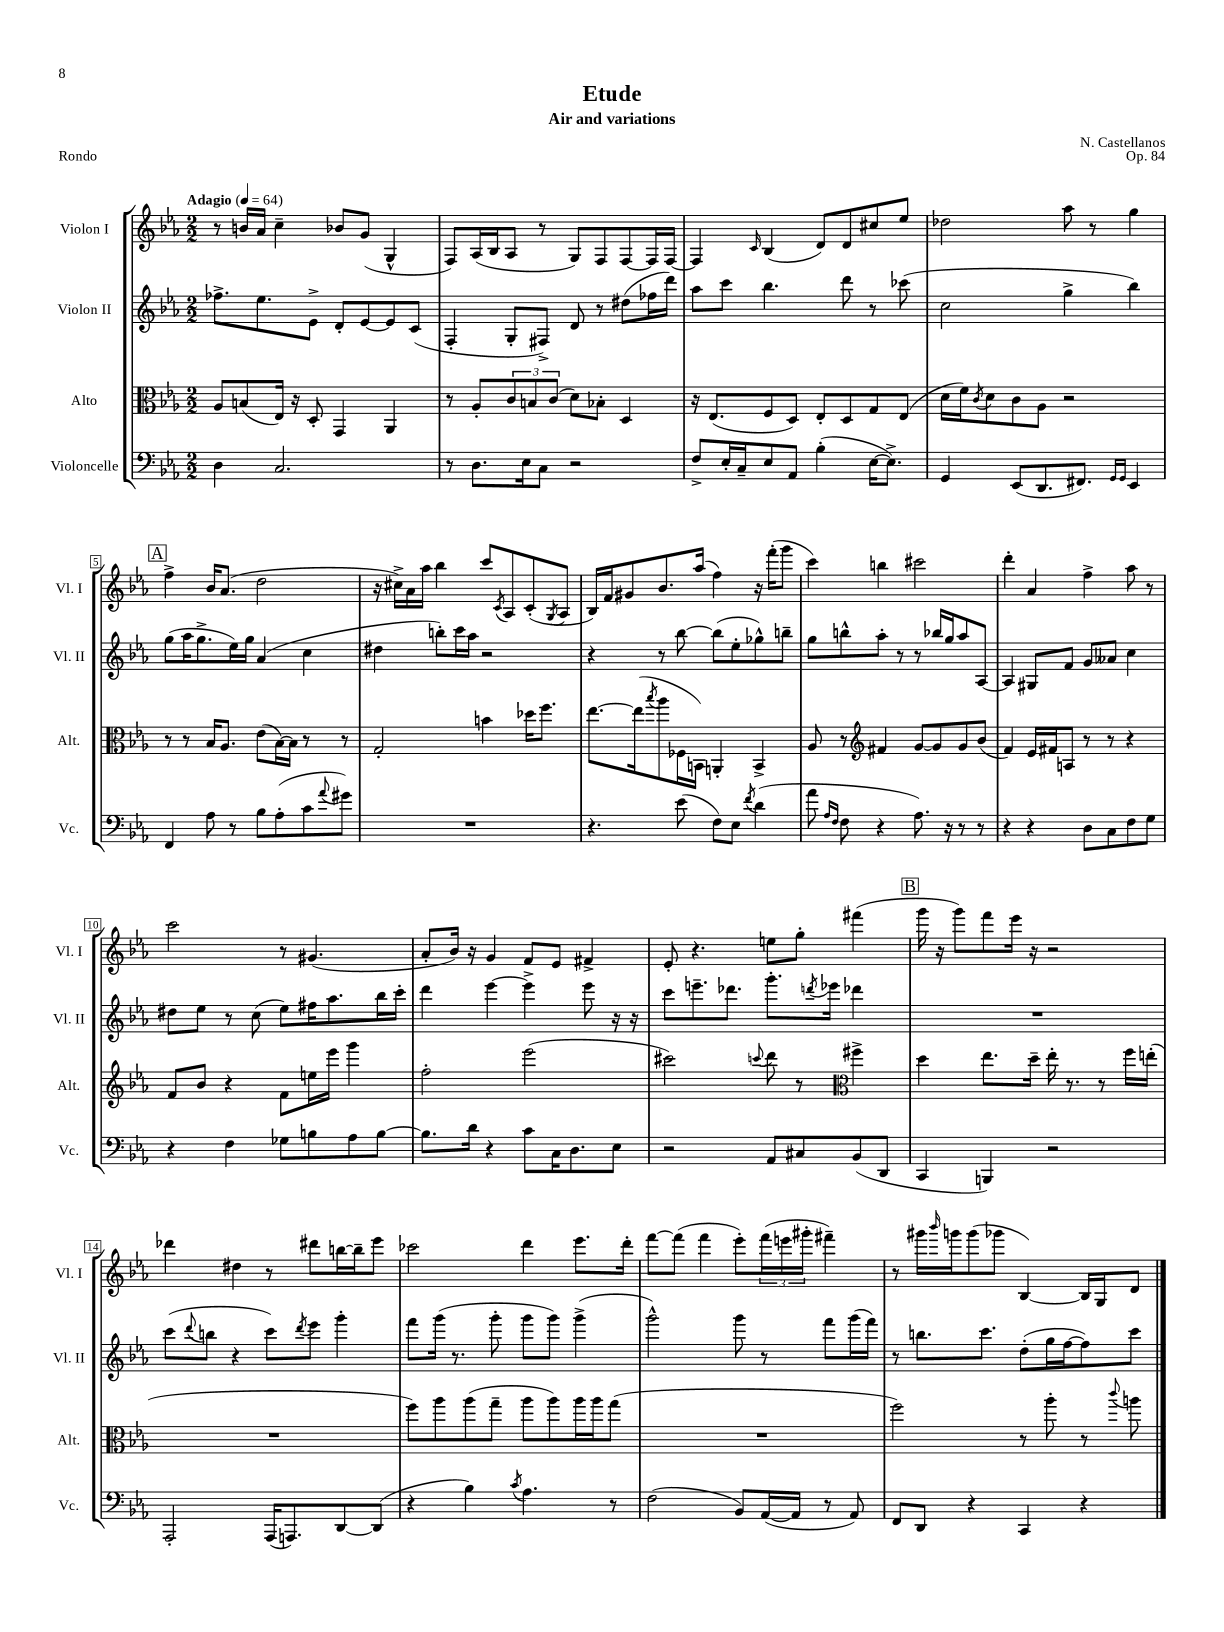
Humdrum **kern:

**kern	**kern	**kern	**kern
*part4	*part3	*part2	*part1
*staff4	*staff3	*staff2	*staff1
*I"Violoncelle	*I"Alto	*I"Violon II	*I"Violon I
*I'Vc.	*I'Alt.	*I'Vl. II	*I'Vl. I
*clefF4	*clefC3	*clefG2	*clefG2
*k[b-e-a-]	*k[b-e-a-]	*k[b-e-a-]	*k[b-e-a-]
*M2/2	*M2/2	*M2/2	*M2/2
*MM64	*MM64	*MM64	*MM64
=1	=1	=1	=1
!	!	!	!LO:TX:a:B:t=Adagio
4D\	8A-/L	8.ff-X^\L	8r
.	(8Bn/	.	16bn/LL
.	.	8.ee-\	16a-/JJ
2.C/	16E-/Jk)	.	4cc~\
.	16r	.	.
.	8D'/	8e-^\J	.
.	4GG/	8d'/L	8b-X/L
.	.	[8e-/	(8g/J
.	4AA-/	8e-/]	4G^^/
.	.	(8c/J	.
=2	=2	=2	=2
8r	8r	4F'/	8F/L)
8.D\L	8A-'/L	.	(16A-/L
.	.	.	16B-/J
.	12c/	8G'/L	8A-/J
16E-\k	.	.	.
.	12Bn/	.	.
8C\J	.	8F#X^/J)	8r
.	(12c/J	.	.
2r	8d\L)	8d/	8G/L)
.	8B-X'\J	8r	8F/
.	4D/	(8dd#X\L	[8F/
.	.	16ff-X\L	16F/L]
.	.	16ddd\JJ)	[16F/JJ
=3	=3	=3	=3
8F^/L	16r	8aa-\L	4F/]
.	(8.E-/L	.	.
16E-'/L	.	8ccc\J	.
16C~/J	.	.	.
.	.	.	16qqc/
8E-/	8F/	4.bb-\	(4B-/
8AA-/J	8D/J)	.	.
(4B-'\	8E-'/L	.	8d/L)
.	8D/	8ddd\	8d/
[16E-\KL	8G/	8r	8cc#X/
8.E-^\J])	.	.	.
.	(8E-/J	(8ccc-X\	8ee-/J
=4	=4	=4	=4
4GG/	16d\LL	2cc\	2dd-X\
.	16f\J)	.	.
.	8qc/	.	.
.	8d\	.	.
(8EE-/L	8c\	.	.
8.DD/	8A-\J	.	.
.	2r	4gg^\	8aa-\
8.FF#X/J)	.	.	.
.	.	.	8r
16qqGG/LL	.	.	.
16qqGG/JJ	.	.	.
4EE-/	.	4bb-\)	4gg\
!!LO:LB:g=z
!!LO:REH:place=s1:t=A
=5	=5	=5	=5
4FF/	8r	(8gg\L	4ff^\
.	8r	16aa-\K	.
.	.	8.gg^\	.
8A-\	16B-/KL	.	16b-/KL
.	8.A-/J	.	(8.a-/J
8r	.	16ee-\L)	.
.	.	16gg\JJ	.
8B-\L	(8e-\L	(4a-/	2dd\
(8A-'\	[16B-\L)	.	.
.	16B-\JJ]	.	.
8c\	8r	4cc\	.
8qqa-/	.	.	.
8g#X\J)	8r	.	.
=6	=6	=6	=6
1r	2G'/	4dd#X\	16r
.	.	.	16cc#X^\LL)
.	.	.	16a-\
.	.	.	16aa-\JJ
.	.	8bbn'\L)	4bb-\
.	.	16ccc\L	.
.	.	16aa-\JJ	.
.	4bn\	2r	8ccc/L
.	.	.	8qc/
.	.	.	8A-/
.	16dd-X\KL	.	(8c'/
.	8.ff\J	.	.
.	.	.	8qG/
.	.	.	8A-/J
=7	=7	=7	=7
4.r	[8.ee-\L	4r	16B-/LL)
.	.	.	16f/J
.	.	.	8g#X/
.	(16ee-\k]	.	.
.	8qbb-/	.	.
.	8aa-\	8r	8.b-/
(8e-\	16F-X\L	[8bb-\	.
.	16BBn\JJ)	.	(16aa-/Jk
8F\L)	4AAn'/	(8bb-\L]	4ff\)
8E-\J	.	8ee-'\	.
8qf/	.	.	.
(4d\	4BB^/	8gg-X^^\)	16r
.	.	.	(16fff'\KL
.	.	8bbn~\J	8ggg\J
=8	=8	=8	=8
8a-\	8A-/	8gg\L	4ccc\)
16qqA-/LL	.	.	.
16qqF/JJ	.	.	.
8F\	8r	8bbn^^\	.
*	*clefG2	*	*
4r	4f#X/	8aa-'\J	4bbn\
.	.	8r	.
8.A-\)	[8g/L	8r	2ccc#X\
.	8g/]	16bb-X/LL	.
16r	.	16gg/J	.
8r	8g/	8aa-/	.
8r	(8b-/J	[8A-/J	.
=9	=9	=9	=9
4r	4f/)	4A-/]	4ddd'\
4r	16e-/LL	8G#X/L	4a-/
.	16f#X/J	.	.
.	8An/J	8f/J	.
8D\L	8r	8g/L	4ff^\
8C\	8r	8a--X/J	.
8F\	4r	4cc\	8aa-\
8G\J	.	.	8r
!!LO:LB:g=z
=10	=10	=10	=10
4r	8f/L	8dd#X\L	2ccc\
.	8b-/J	8ee-\J	.
4F\	4r	8r	.
.	.	(8cc\	.
8G-X\L	8f\L	8ee-\L)	8r
8Bn\	16een\L	16ff#X\K	(4.g#X/
.	16eee-\JJ	8.aa-\	.
8A-\	4ggg\	.	.
[8B\J	.	16bb-\L	.
.	.	16ccc'\JJ	.
=11	=11	=11	=11
8.B\L]	2ff'\	4ddd\	8a-'/L
.	.	.	16b-/Jk)
16d\Jk	.	.	16r
4r	.	[4eee-\	4g/
8c\L	(2eee-\	4eee-^\]	8f/L
16C\K	.	.	8e-/J
8.D\	.	.	.
.	.	8eee-\	4f#X^/
8E-\J	.	16r	.
.	.	16r	.
=12	=12	=12	=12
2r	2ccc#X\)	8ccc\L	8e-'/
.	.	8.eeen~\	4.r
.	.	8.ddd-X\J	.
.	8qqcccn/	.	.
8AA-/L	8ddd\	8.ggg'\L	8een\L
8C#X/	8r	.	8gg'\J
.	.	8qdddn/	.
.	.	16eee-X\Jk	.
*	*clefC3	*	*
(8BB-/	4ff#X^\	4ddd-X\	(4fff#X\
8DD/J	.	.	.
!!LO:REH:place=s1:t=B
=13	=13	=13	=13
4CC/	4dd\	1r	16ggg\
.	.	.	16r
.	.	.	8ggg\L)
4BBBn/)	8.ee-\L	.	8fff\
.	.	.	16eee-\Jk
.	16dd~\Jk	.	16r
2r	16ee-'\	.	2r
.	8.r	.	.
.	8r	.	.
.	16ff\LL	.	.
.	(16een'\JJ	.	.
!!LO:LB:g=z
=14	=14	=14	=14
2AAA-'/	1r	(8ccc\L	4ddd-X\
.	.	8qqddd/	.
.	.	8bbn\J	.
.	.	4r	4dd#X\
(16AAA-/KL	.	8ccc\L)	8r
8.AAAn/)	.	.	.
.	.	8qddd/	.
.	.	8eee-\J	8ddd#X\L
[8DD/	.	4ggg'\	[16bbn\L
.	.	.	16bb~\J]
(8DD/J]	.	.	8eee-\J
=15	=15	=15	=15
4r	8ff\L)	8fff\L	2ccc-X\
.	8aa-\	(16ggg\Jk	.
.	.	8.r	.
4B-\)	(8aa-\	.	.
.	8gg~\J	8ggg'\	.
8qc/	.	.	.
4.A-\	8aa-\L	8ggg\L	4ddd\
.	8aa-\)	8ggg\J)	.
.	16aa-\L	(4ggg^\	8.eee-\L
.	16aa-\J	.	.
8r	(8gg\J	.	.
.	.	.	16ddd'\Jk
=16	=16	=16	=16
(2F\	1r	2ggg^^\)	[8fff\L
.	.	.	(8fff\J]
.	.	.	4fff\
8BB-/L)	.	8ggg\	8eee-'\L)
([16AA-/L	.	8r	(24fff\L
.	.	.	24eeen\
16AA-/JJ]	.	.	.
.	.	.	24ggg#X'\JJ
8r	.	8fff\L	4fff#X~\)
8AA-/)	.	(16ggg\L	.
.	.	16fff\JJ)	.
=17	=17	=17	=17
8FF/L	2ff\)	8r	8r
8DD/J	.	8.bbn\L	16ggg#X\LL
.	.	.	16qqbbb-/
.	.	.	16gggn\J
4r	.	.	(8ggg\
.	.	8.ccc\J	.
.	.	.	8ggg-X\J
4CC/	8r	(8dd'\L	[4B-/)
.	8aa-'\	16gg\L	.
.	.	[16ff\J	.
4r	8r	8ff\])	16B-/LL]
.	.	.	16G/J
.	8qqccc/	.	.
.	8aan\	8ccc\J	8d/J
==	==	==	==
*-	*-	*-	*-
